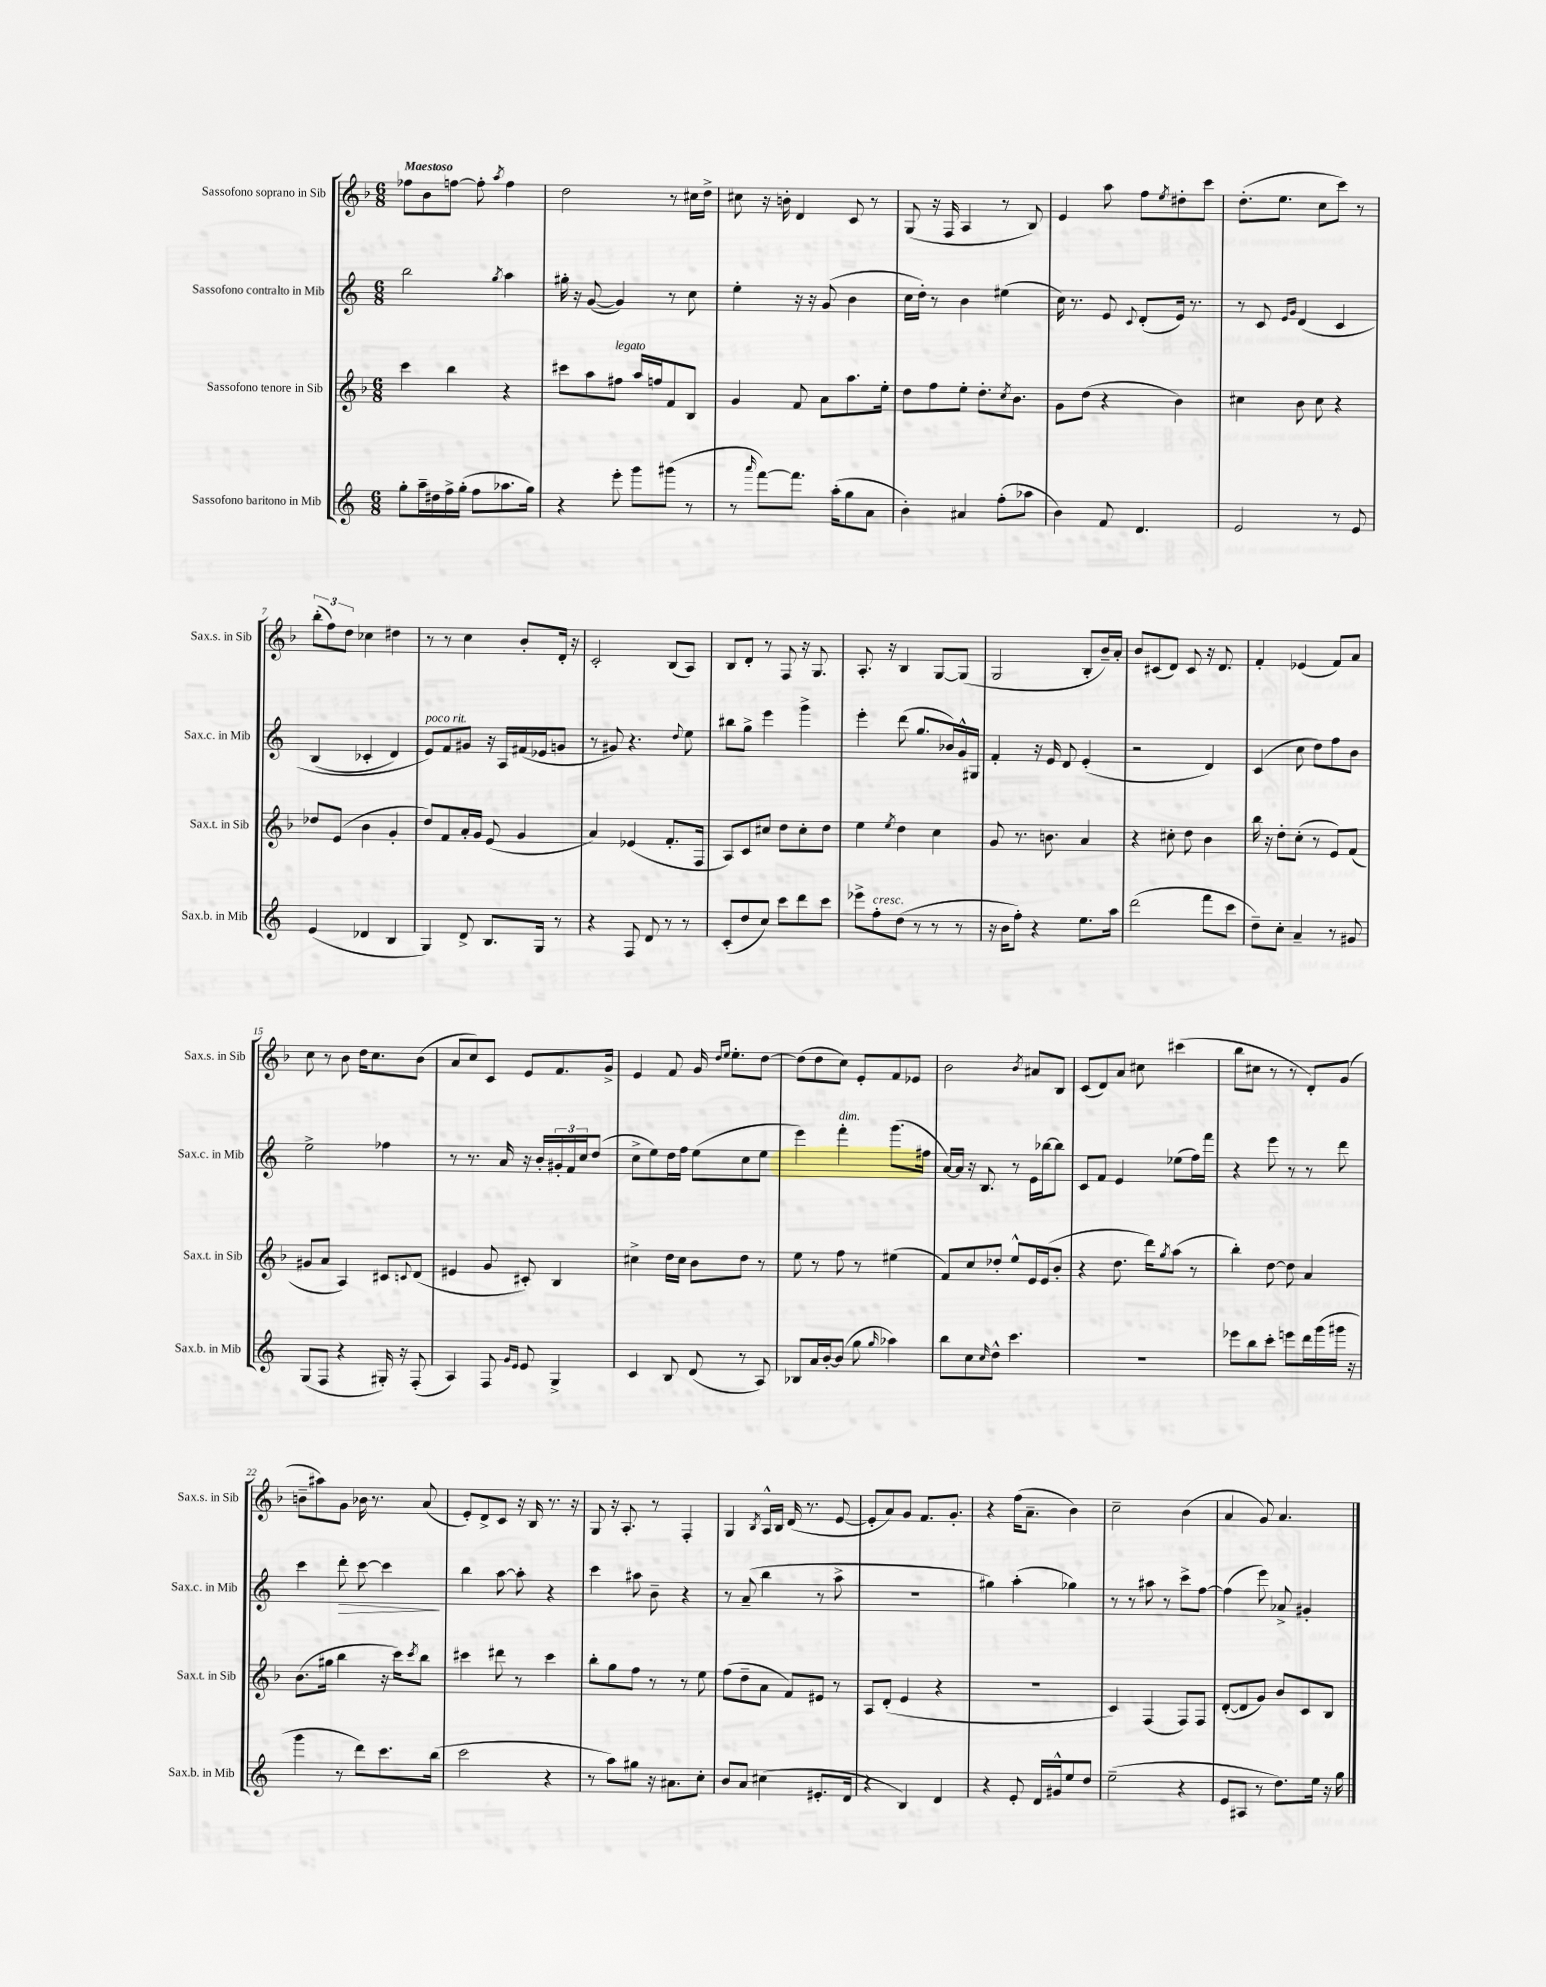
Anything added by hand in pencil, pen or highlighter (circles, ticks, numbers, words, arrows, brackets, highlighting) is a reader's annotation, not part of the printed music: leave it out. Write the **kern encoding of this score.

**kern	**kern	**kern	**kern
*staff4	*staff3	*staff2	*staff1
*clefG2	*clefG2	*clefG2	*clefG2
*k[]	*k[b-]	*k[]	*k[b-]
*M6/8	*M6/8	*M6/8	*M6/8
8gg'	4ccc	2bb	8ff-
16aa~	.	.	8b-
16dd#	.	.	.
16ff^	4bb-	.	[8ff
(16gg'	.	.	.
8ff	.	.	8ff']
.	.	8qgg	8qaa
8.aa-	4r	4aa	4ff
16gg)	.	.	.
=	=	=	=
4r	8ccc#	16gg#'	2dd
.	.	16r	.
.	8aa	([8g	.
8eee'	8ff#	4g])	.
8ggg	16aa	.	.
.	16ff	.	.
(8ggg#	8f	8r	8r
8r	8B-	8cc	16cc#
.	.	.	16dd^
=	=	=	=
8r	4g	4ee'	8cc#
16qqaaa	.	.	.
[8fff)	.	.	16r
.	.	.	16b'
8.fff]	8f	16r	4d
.	.	16r	.
.	8a	(8g	.
(16aa'	.	.	.
8gg	8.aa	4b	8c
8a	.	.	8r
.	16ee'	.	.
=	=	=	=
4b')	8dd	16cc	(8G
.	.	16dd')	.
.	8ff	8r	16r
.	.	.	16F
4a#	8ee'	4b	4A
.	8.dd'	.	.
(8ff'	.	(4ee#	8r
.	8qcc	.	.
.	8.b-	.	.
8aa-	.	.	8B-)
=	=	=	=
4b)	8g	16cc)	4e
.	.	8.r	.
.	(8dd	.	.
8f	4r	8e	8aa
.	.	8qqc	.
4.d	.	(8d'	8ff
.	.	.	8qee
.	4b-)	16e)	8dd#'
.	.	8.r	.
.	.	.	8ccc
=	=	=	=
2e	4cc#	8r	(8.dd'
.	.	8c	.
.	.	.	8.ee
.	.	16qqe	.
.	.	16qqg	.
.	8b-	&(4d	.
.	8cc#	.	8cc
8r	4r	4c	8ccc)
8e	.	.	8r
=	=	=	=
(4e	8dd-	(4B	(12bb-'
.	.	.	12ff)
.	(8e	.	.
.	.	.	12dd
4d-	4b-	4c-'	4cc-
4B	4g'	4d)	4dd#
=	=	=	=
4G)	8dd)	8e&)	8r
.	8f	8f	8r
8d^	16a'	8g#	4cc
.	16g	.	.
8.B	(8e	16r	.
.	.	16A	.
.	4g	(16f#	8b-'
16G	.	16e-	.
8r	.	8g	16d'
.	.	.	16r
=	=	=	=
4r	4a)	8r	2c'
.	.	8g#)	.
8F	(4e-	4.r	.
8d	.	.	.
8r	8.f'	.	(8B-
.	.	8qqdd	.
8r	.	8ee	8A)
.	16F	.	.
=	=	=	=
(8c'	8A)	8bb#	8B-
8dd	8c	8gg^	8d'
8cc)	8cc#	4eee	8r
8ccc	8dd	.	8F
8ddd	8cc#'	4ggg^	16r
.	.	.	8.G
8ccc	8dd	.	.
=	=	=	=
8eee-^	4ee	4eee'	8.A'
8ff'	.	.	.
.	.	.	16r
.	8qee	.	.
(8dd	4dd	(8ddd	4B-
8r	.	8.gg	.
8r	4cc	.	[8G
.	.	16b-)	.
8r	.	16g^^	(8G]
.	.	16G#	.
=	=	=	=
16r	8g	4f'	2G
16b	.	.	.
8ff')	8.r	.	.
4r	.	16r	.
.	8.b	16e	.
.	.	8d	.
8.ee	4a	(4e'	8B-'
.	.	.	16b-~)
16aa	.	.	16a'
=	=	=	=
(2ddd	4r	2r	8b-
.	.	.	(8c#
.	8cc#'	.	8d)
.	8dd	.	8c#
8fff	4b-	4d)	16r
.	.	.	8.d
8ccc	.	.	.
=	=	=	=
8dd~)	16bb-	(4c	4f'
.	16r	.	.
8cc'	8dd'	.	.
4a~	(8cc'	8cc	(4e-
.	8r	8dd)	.
8r	8e)	8ff	8f)
8g#	(8f	8b	8a
=	=	=	=
(8G	8g#	2ee^	8cc
8F	8a	.	8r
4r	4A)	.	8b-
.	.	.	16dd
.	.	.	8.cc
16G#')	8c#	4ff-	.
16r	.	.	.
.	8qqc	.	.
(8F'	(8d	.	(8b-
=	=	=	=
4A)	4e#	8r	8a
.	.	8.r	8cc)
8F	8g	.	8c
.	.	16a	.
16qqg	.	.	.
16qqe	.	.	.
8e	8c#')	16r	8e
.	.	16b'	.
4G^	4B-	24g#'	8.f
.	.	24f	.
.	.	24cc	.
.	.	(8dd	.
.	.	.	16g^
=	=	=	=
4c	4cc#^	8cc^	4e
.	.	8ee)	.
8B	16dd	16dd	8f
.	16cc#	16ff	.
(8d	8b-	(8ee	16g
.	.	.	16qqdd
.	.	.	16qqee
.	.	.	8.ee'
8r	8dd	8cc	.
8A)	8r	8ee	[8dd
=	=	=	=
8B-	8ee	4eee)	(8dd]
16a	8r	.	8dd
[16b'	.	.	.
(8b]	8ff	4fff'	8cc)
8gg	8r	.	8e'
16qqgg	.	.	.
4aa-)	(4ee#	(8.ggg	8f
.	.	.	8e-
.	.	16ff#	.
=	=	=	=
8bb	8f)	[16a)	2b-
.	.	16a]	.
8cc	8cc	16r	.
.	.	8.B	.
16qqcc	.	.	.
8dd^^	8dd-'	.	.
4.ccc	8ee^^	8r	.
.	.	.	8qb-
.	16e	16e	8a#
.	(16e	[16bb-	.
.	8b-'	8bb-]	8B-
=	=	=	=
2.r	4r	8c	(8c
.	.	8f	8d)
.	8.dd	4e	8a
.	.	.	8cc#
.	16ddd)	.	.
.	8qgg	.	.
.	(8aa	(8ee-	(4ccc#
.	8r	16ff)	.
.	.	16fff	.
=	=	=	=
8eee-	4bb-')	4r	8bb-
8bb	.	.	8cc#
8ccc'	[8dd	8eee	8r
8eee	8dd]	8r	8r
16ddd	4a	8r	8d')
(16ggg	.	.	.
16ggg#	.	8ddd	(8g
16r	.	.	.
=	=	=	=
4ggg	(8.b-	4ccc	8b~
.	.	.	8aa#)
.	16gg#	.	.
8r	4bb-	8ddd'	8g
8ddd)	.	[8ccc	16b-
.	.	.	8.r
8.ccc	16r	4ccc]	.
.	16ccc)	.	.
.	8qccc	.	.
.	8bb-	.	(8a
(16bb	.	.	.
=	=	=	=
2ccc	4ccc#	4bb	8e')
.	.	.	8d^
.	8ddd#	[8aa	8c
.	8r	8aa']	16r
.	.	.	16B-
4r	4ccc#	4r	8.r
.	.	.	16r
=	=	=	=
8r	8bb-'	4ccc	8G
8aa)	8gg	.	16r
.	.	.	8.A'
8gg#	8ff	8aa#	.
16r	8r	8b~	8r
8.a#	.	.	.
.	8r	4r	4F'
8cc'	8ee	.	.
=	=	=	=
8b	(8ff	8r	4G
8a	8dd~	(8a~	.
.	.	.	8qB-
(4cc#	8a	4bb	16A^^
.	.	.	16B-
.	8f)	.	(16d
.	.	.	8.r
8.e#'	8e#	8r	.
.	8r	8aa^	[8e
16d	.	.	.
=	=	=	=
4r	8A	2.r	8e']
.	(8d'	.	8a)
4B)	4e	.	8g
.	.	.	8.f
4d	4r	.	.
.	.	.	8.g'
=	=	=	=
4r	2.r	4gg#)	4r
8e'	.	(4aa'	(16ff
.	.	.	8.a~
16d	.	.	.
16g#^^	.	.	.
8ee	.	4gg-)	4b-)
8dd	.	.	.
=	=	=	=
(2ee~	4c)	8r	2cc~
.	.	8r	.
.	(4F	8aa#	.
.	.	8r	.
4r	8F)	8ccc^	(4b-
.	8F	[8ff	.
=	=	=	=
8e	([8d'	(4ff]	4a
8A#	8d]	.	.
8r	8g)	8eee)	8g)
8.dd)	8b-	8a-^	4.a
.	8c	4g#'	.
16ee	.	.	.
16r	8B-	.	.
16gg	.	.	.
==	==	==	==
*-	*-	*-	*-
